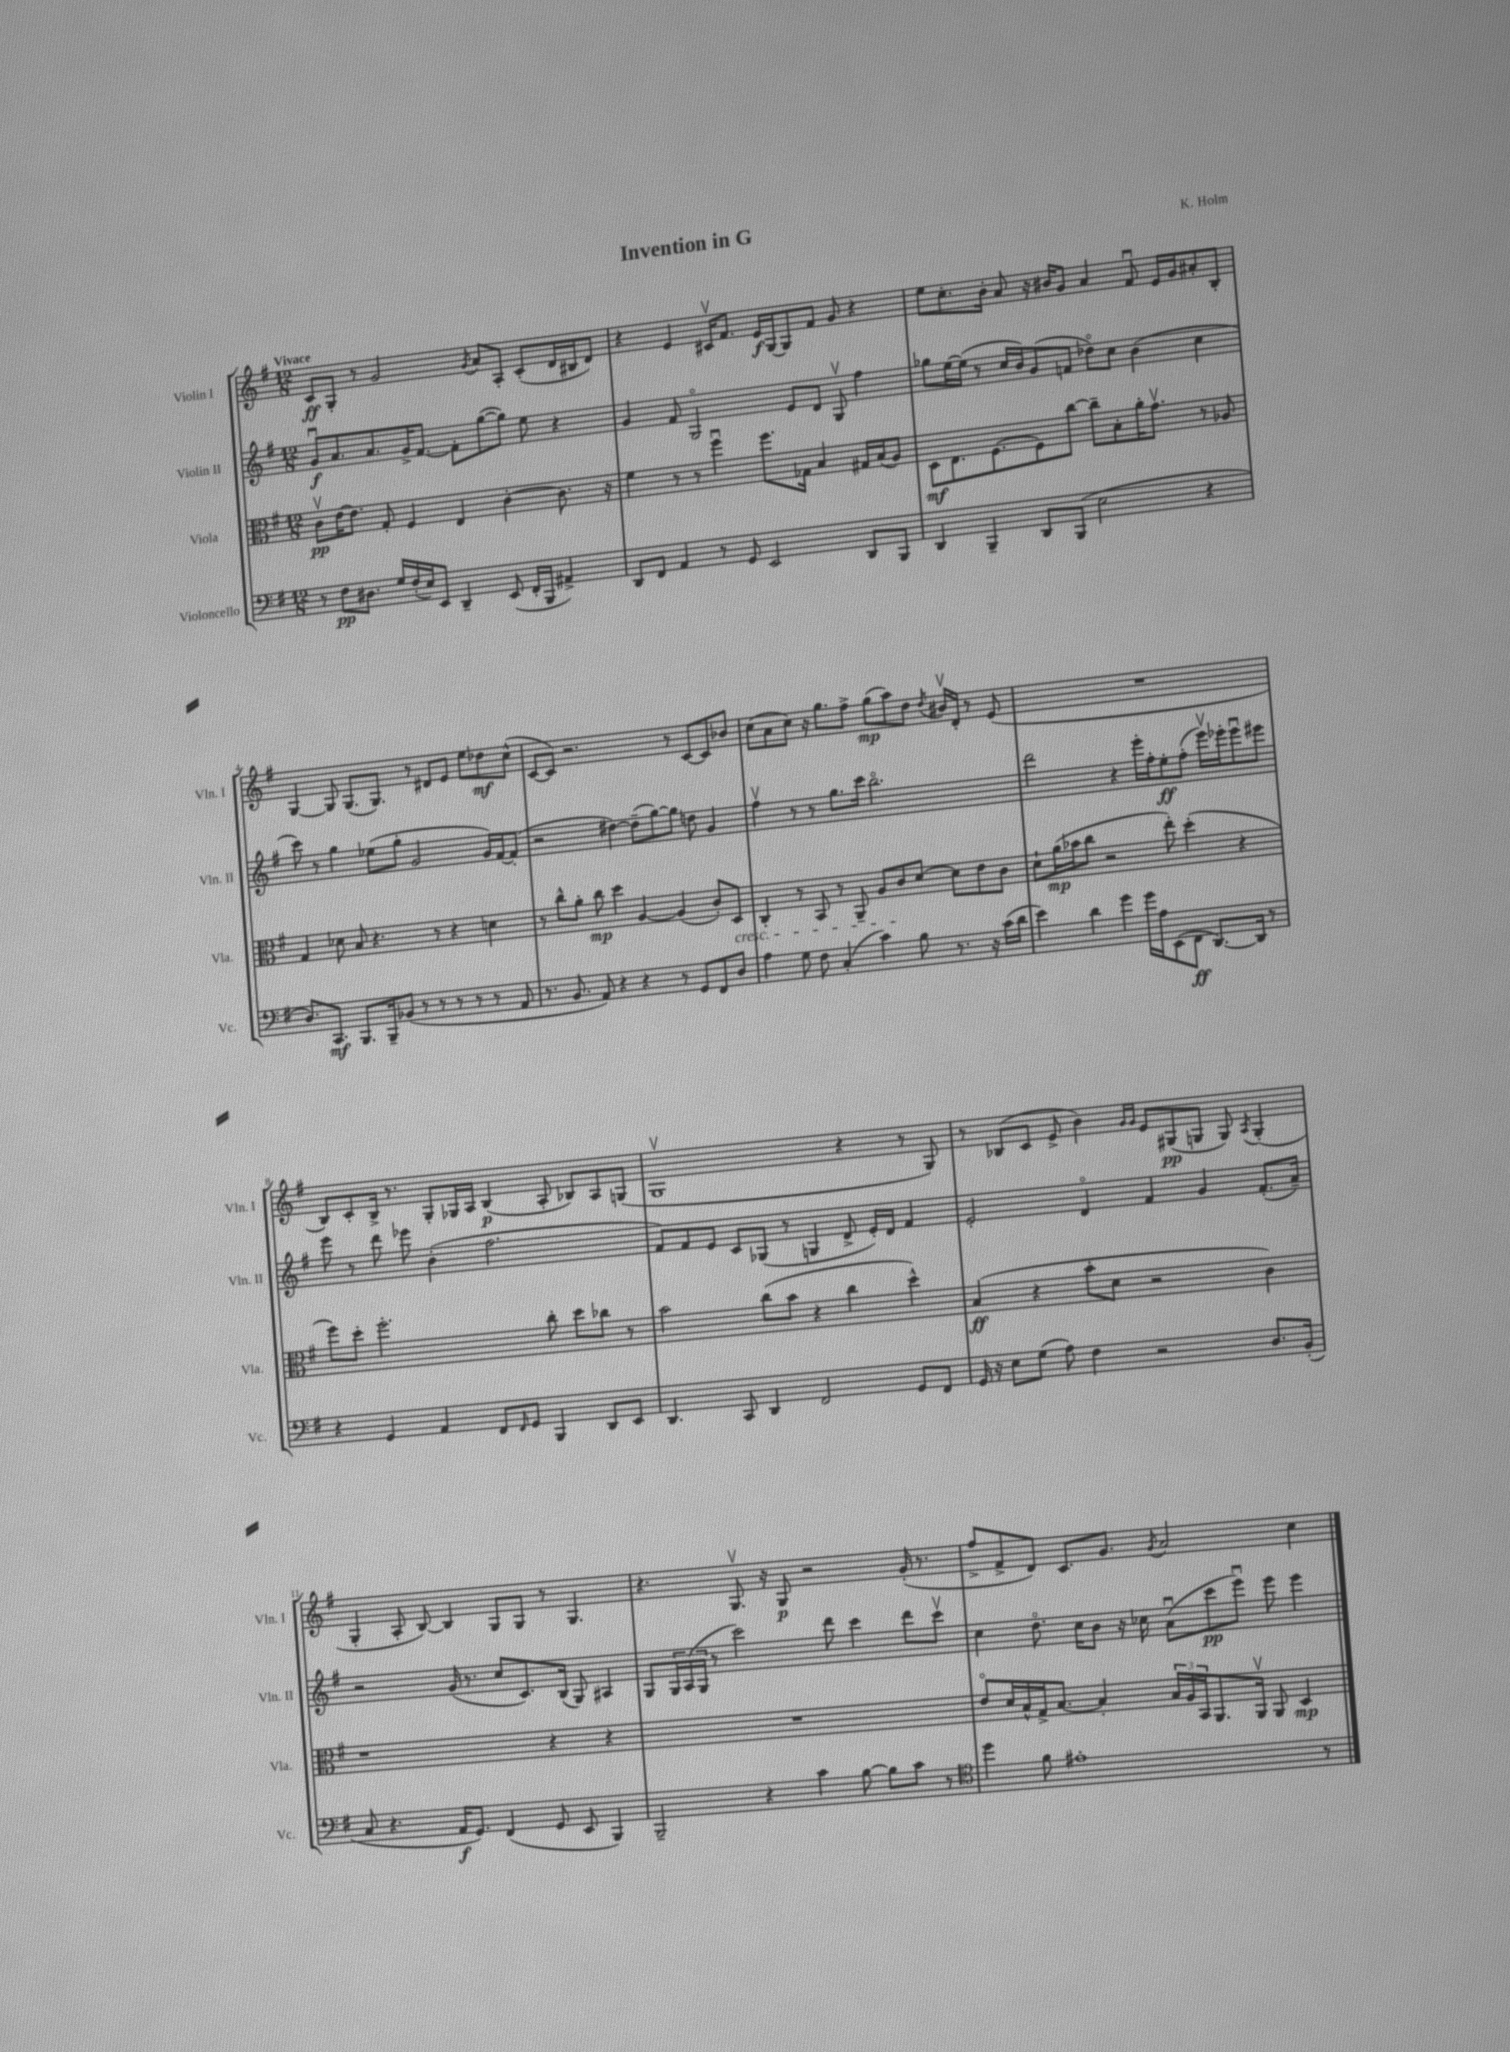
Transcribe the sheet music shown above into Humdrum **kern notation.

**kern	**kern	**kern	**kern
*staff4	*staff3	*staff2	*staff1
*clefF4	*clefC3	*clefG2	*clefG2
*k[f#]	*k[f#]	*k[f#]	*k[f#]
*M12/8	*M12/8	*M12/8	*M12/8
8r	8cv	8gu	8c
8F#	[16e	8.a	8G'
.	8.e]	.	.
8.D#	.	.	8r
.	.	8.a	.
.	8G'	.	2g
16G	.	.	.
(16F#'	4F#	16g^	.
16E)	.	[8.f#	.
8EE	.	.	.
4DD~	4E	8f#']	.
.	.	.	8qg
.	.	([8gg	8a
(8EE	[4c'	8gg])	8A'
16FF#'	.	8ee	(8c'
16BBB	.	.	.
4AA#^)	8.c]	4r	16d
.	.	.	16B#
.	.	.	8d)
.	16r	.	.
=	=	=	=
8DD	4f#	4g	4r
8FF#	.	.	.
4AA	8r	8f#	4e
.	8r	2Go	.
8r	4ff#u	.	16c#v
.	.	.	8.f#
8GG	.	.	.
2EE	8.ff#	.	16e
.	.	.	[16G
.	.	8e	8G]
.	16G-	.	.
.	4B	8d	8f#
.	.	8Gv	8g
8DD	16G#	4ff#	4r
.	(16B	.	.
8BBB	8A)	.	.
=	=	=	=
4DD	8D	8gg-	8ee
.	8.E	[16ee	8.cc'
.	.	(16ee]	.
4BBB~	.	8r	.
.	[8.F#	.	16b'
.	.	16cc	8a
.	.	16b)	.
8DD	8F#]	(8g	16r
.	.	.	16b#
(8BBB	[8cc	8f	8g
2E	8cc~]	8dd-o)	4a
.	8B'	8cc	.
.	16a'	(4b	8f#u
.	8.gv	.	.
.	.	.	16e
.	.	.	16g
4r	8r	4cc	8a#'
.	8A-	.	8B'
=	=	=	=
8.D)	4G	8ccc)	[4G
.	.	8r	.
8.CC	.	.	.
.	8d-	4gg	8G]
8.BBB	8B	.	(8.G
.	4.r	(8ee-	.
16BBB~	.	.	8.G)
(8BB-	.	8gg'	.
8r	.	2g	8r
8r	8r	.	8d#
8r	4r	.	8e
8r	.	.	8ee
8r	4d	16g)	8dd-
.	.	[16f#	.
8AA	.	(8f#']	(8cc^^
=	=	=	=
8.r	8r	2r	[8c
.	8cc^^	.	8c])
8.BB	.	.	.
.	8a'	.	2.r
8AA)	8cc	.	.
4r	4dd	[4dd#)	.
4r	[4A	(8dd#~]	.
.	.	[8gg)	.
8r	(4A]	8gg]	8r
8GG	.	8dd	[8c
8FF#	8c')	4g	8c]
8D	8D	.	8b-
=	=	=	=
4A	4C'	4ff#v	(8cc
.	.	.	8a
8G	8r	8r	8cc)
8F#	8BB	8r	16r
.	.	.	8.gg
(4C'	8r	8.gg	.
.	8AA~	.	8ff#^
.	.	16ccc	.
4c)	8A	2.bbo	(8gg
.	8c	.	8aa)
8B	[8d	.	8dd
.	.	.	8qdd
8.r	8d]	.	16b#v
.	.	.	16d'
.	8e	.	8r
16r	.	.	.
(16c	8c	.	(8e
16d	.	.	.
=	=	=	=
4e)	8d`	2ddd	1.r
.	(16a	.	.
.	16b-	.	.
4d	8cc	.	.
.	2r	.	.
4g	.	4r	.
16g	.	16eee'	.
16A	.	16ff#'	.
(8EE	8ee')	8ee'	.
8FF#	(4dd'	(8ff#'	.
[8.DD)	.	16eeev)	.
.	.	16eee-'	.
.	4r	8eee-u	.
16DD]	.	.	.
8r	.	8eee#	.
=	=	=	=
4r	8ff#)	8eee	8B)
.	8dd'	8r	8c'
4GG	2.ff#'	8ddd	16B^
.	.	.	8.r
.	.	8eee-	.
4AA	.	(4b'	8G'
.	.	.	16G-
.	.	.	16A
8FF#	.	2.ff#	(4B
16qqFF#	.	.	.
8GG	.	.	.
4BBB	8cc'	.	8A'
.	8dd	.	8B-)
8DD	8cc-	.	8A
8EE	8r	.	(8G
=	=	=	=
4.DD	2b	8f#)	1Gv
.	.	8f#	.
.	.	8e	.
8CC	.	8c	.
4DD	(8cc	(8G-	.
.	8b	8r	.
2FF#	4r	4G	.
.	4cc	8d^	4r
.	.	16e')	.
.	.	16d	.
8GG	4dd^^)	4f#	8r
8FF#	.	.	8G)
=	=	=	=
16GG	(4B	2e'	8r
16r	.	.	.
8E	.	.	(8B-
(8G	4r	.	8c
8A)	.	.	8e^
4F#	8b'	4do	4b)
.	8d	.	.
.	.	.	16qqg
.	.	.	16qqg
2r	2r	4f#	8e
.	.	.	(8G#
.	.	4g	8G
.	.	.	8G)
.	.	.	8qA
8.D	4c)	(8.f#'	(4G'
(16BB'	.	16a~)	.
=	=	=	=
8C	1r	2r	4G'
4.r	.	.	.
.	.	.	8A'
.	.	.	[8B)
16AA	.	(16g	4B]
8.GG)	.	8.r	.
(4FF#	.	8cc	8G
.	.	8.c)	8G
8GG	4r	.	8r
.	.	(16B	.
8EE	.	8G)	4.G
4BBB)	4r	4A#	.
=	=	=	=
2BBB~	1.r	8G	4.r
.	.	24G	.
.	.	(24A	.
.	.	24G	.
.	.	8r	.
.	.	2ccc)	8.Gv
4r	.	.	.
.	.	.	16r
.	.	.	8G
4c	.	.	2r
.	.	8ddd	.
[8B	.	4ccc	.
8B]	.	.	.
8c	.	8ddd	(16g'
.	.	.	8.r
8r	.	8cccv	.
=	=	=	=
*clefC4	*	*	*
4dd	8eo	4cc	8ff#^
.	16d	.	8f#^
.	16B^^	.	.
8f#	16G^	8.ddo	8d)
.	[8.B	.	.
1e#'	.	.	8.c
.	.	16cc	.
.	4B']	8b	.
.	.	.	8.g
.	.	16r	.
.	.	16cc-	.
.	.	.	8qg
.	24B	(8au	2a
.	24A	.	.
.	24BB	.	.
.	8.AA	8ccc	.
.	.	8eeeu)	.
.	16AAv	.	.
.	8AA	8eee	.
.	4D	4eee	4cc
8r	.	.	.
==	==	==	==
*-	*-	*-	*-
